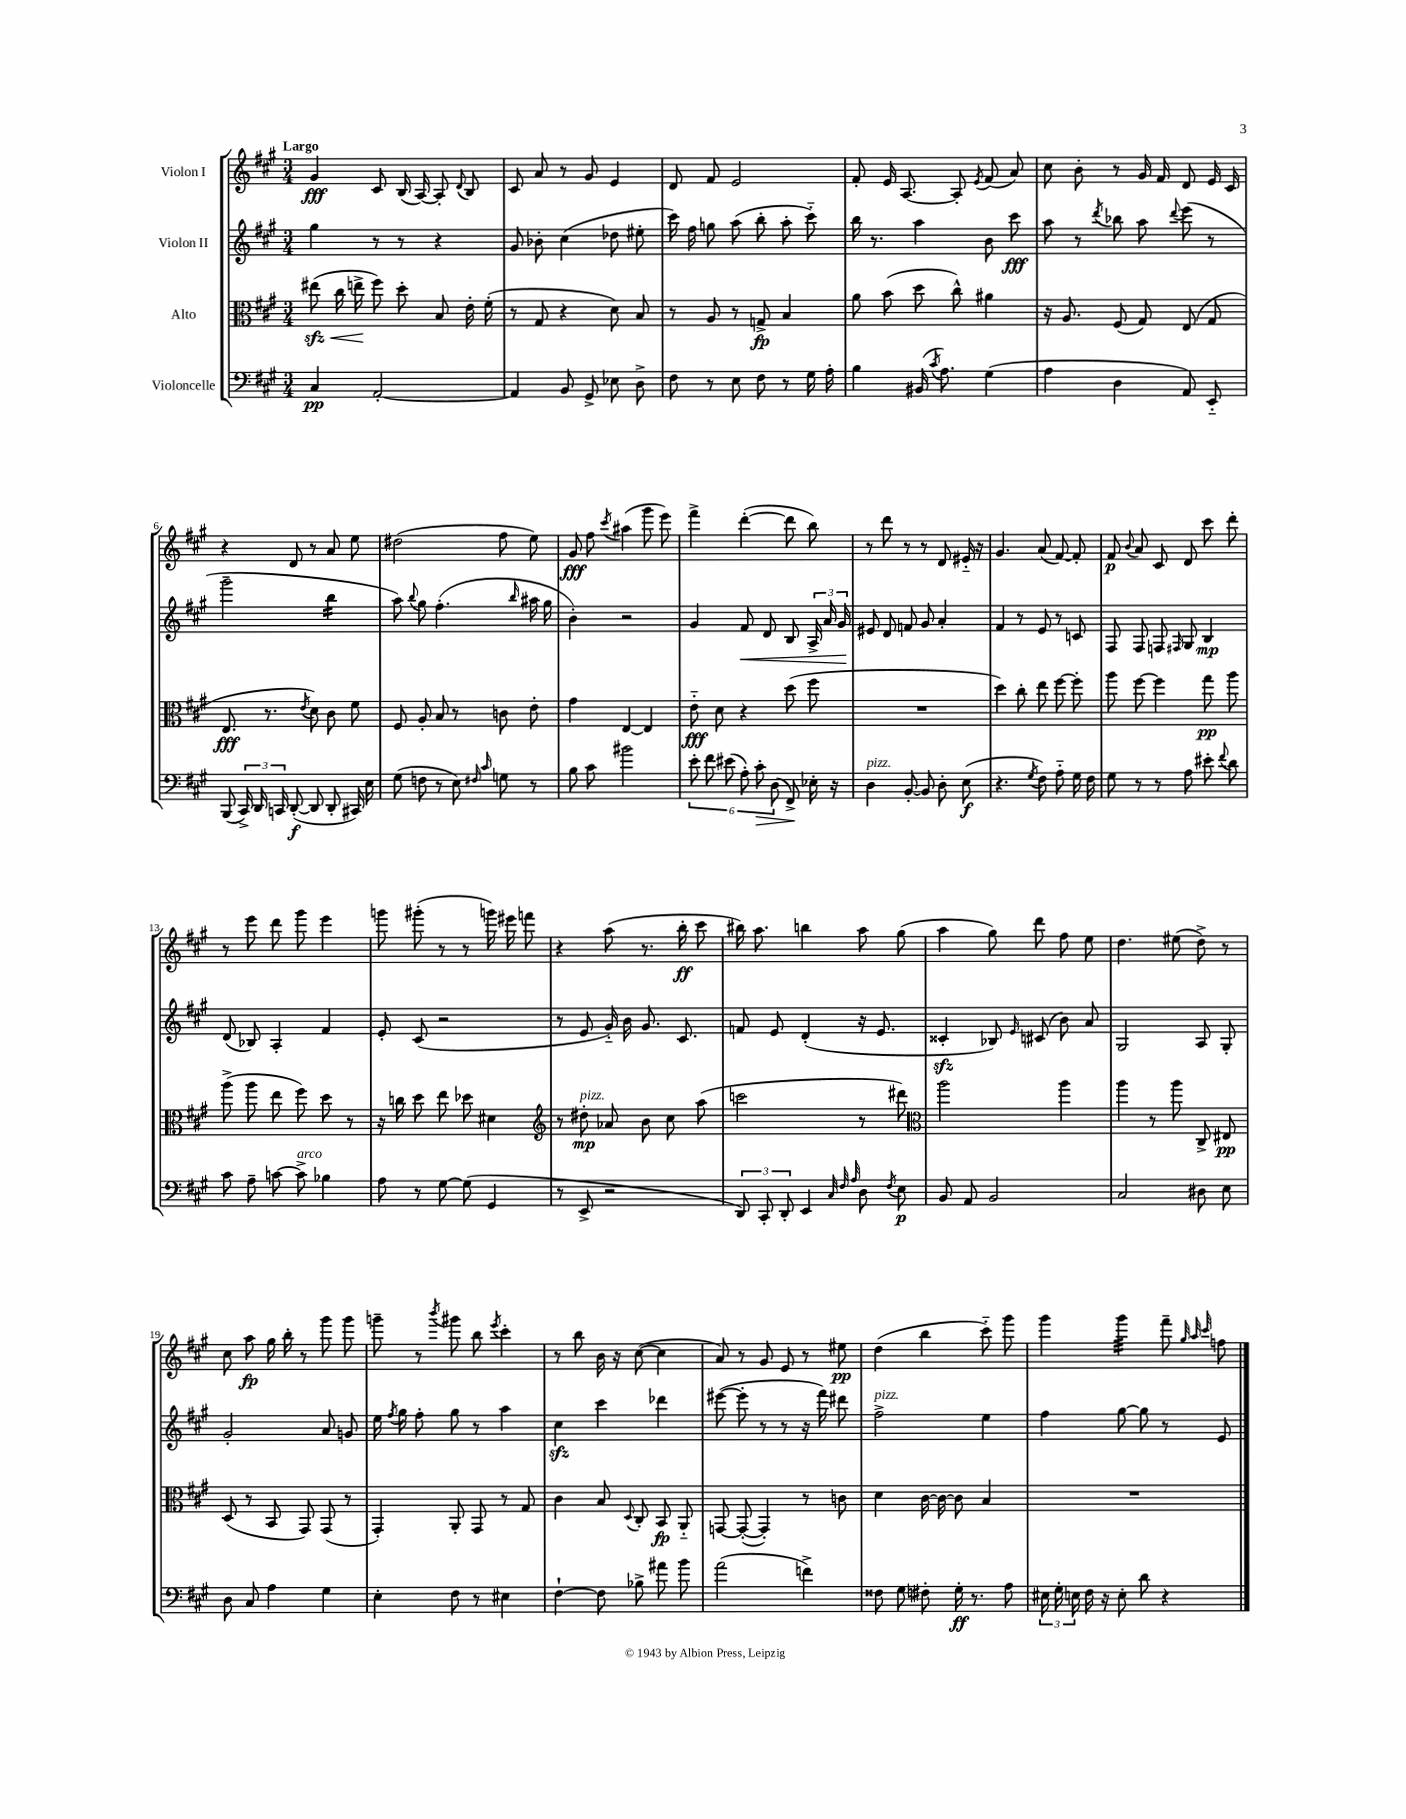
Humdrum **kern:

**kern	**dynam	**kern	**dynam	**kern	**dynam	**kern	**dynam
*part4	*part4	*part3	*part3	*part2	*part2	*part1	*part1
*staff4	*staff4	*staff3	*staff3	*staff2	*staff2	*staff1	*staff1
*I"Violoncelle	*	*I"Alto	*	*I"Violon II	*	*I"Violon I	*
*clefF4	*	*clefC3	*	*clefG2	*	*clefG2	*
*k[f#c#g#]	*	*k[f#c#g#]	*	*k[f#c#g#]	*	*k[f#c#g#]	*
*M3/4	*	*M3/4	*	*M3/4	*	*M3/4	*
=1	=1	=1	=1	=1	=1	=1	=1
!	!	!	!	!	!	!LO:TX:a:B:t=Largo	!
!	!	!	!LO:HP:b	!	!	!	!
4C#/	pp	(8ee#Xzz\	<	4gg#\	.	4g#/	fff
.	.	16cc#\	.	.	.	.	.
.	.	16een^\	.	.	.	.	.
[2AA'/	.	8ff#\)	[	8r	.	8c#/	.
.	.	8dd'\	.	8r	.	(16B/	.
.	.	.	.	.	.	[16A/)	.
.	.	8B/	.	4r	.	8A'/]	.
.	.	.	.	.	.	8qqd/	.
.	.	16e'\	.	.	.	8B/	.
.	.	(16f#'\	.	.	.	.	.
=2	=2	=2	=2	=2	=2	=2	=2
4AA/]	.	8r	.	8g#/	.	8c#/	.
.	.	8G#/	.	8b-X'\	.	8a/	.
8BB/	.	4r	.	(4cc#\	.	8r	.
8GG#^/	.	.	.	.	.	8g#/	.
8E-X\	.	8d\)	.	8dd-X\	.	4e/	.
8D^\	.	8B/	.	8ee#X'\	.	.	.
=3	=3	=3	=3	=3	=3	=3	=3
8F#\	.	8r	.	16ccc#\)	.	8d/	.
.	.	.	.	16ff#\	.	.	.
8r	.	8A/	.	8ggn\	.	8f#/	.
8E\	.	8r	.	(8aa\	.	2e/	.
8F#\	.	8Gn^/	fp	8bb'\	.	.	.
8r	.	4B/	.	8aa'\	.	.	.
16G#\	.	.	.	8ccc#\)	.	.	.
16A'\	.	.	.	.	.	.	.
=4	=4	=4	=4	=4	=4	=4	=4
4B\	.	8a\	.	16bb\	.	8f#'/	.
.	.	.	.	8.r	.	.	.
.	.	(8b\	.	.	.	16e/	.
.	.	.	.	.	.	[8.A/	.
(16BB#X/	.	8dd\	.	4aa\	.	.	.
8qc#/	.	.	.	.	.	.	.
8.A\)	.	.	.	.	.	.	.
.	.	8cc#^^\)	.	.	.	8A'/]	.
.	.	.	.	.	.	8qe/	.
(4G#\	.	4a#X\	.	8b\	.	(8f#/	.
.	.	.	.	8ccc#\	fff	8a/)	.
=5	=5	=5	=5	=5	=5	=5	=5
4A\	.	16r	.	8aa\	.	8cc#\	.
.	.	8.A/	.	.	.	.	.
.	.	.	.	8r	.	8b'\	.
.	.	.	.	8qddd/	.	.	.
4D\	.	(8F#/	.	8bb-X\	.	8r	.
.	.	8G#/)	.	8aa\	.	16g#/	.
.	.	.	.	.	.	16f#/	.
.	.	.	.	8qqddd/	.	.	.
8AA/)	.	(8E/	.	(8eee\	.	8d/	.
8EE/	.	8G#/	.	8r	.	16e/	.
.	.	.	.	.	.	16c#/	.
!!LO:LB:g=z
=6	=6	=6	=6	=6	=6	=6	=6
(8BBB/	.	8.E/	fff	2ggg#~\	.	4r	.
24CC#^/)	.	.	.	.	.	.	.
24DD/	.	.	.	.	.	.	.
.	.	8.r	.	.	.	.	.
24CCn/	.	.	.	.	.	.	.
([8DD'/	f	.	.	.	.	8d/	.
.	.	8qe/	.	.	.	.	.
8DD/]	.	8d\)	.	.	.	8r	.
*	*	*	*	*tremolo	*	*	*
8DD'/	.	8c#\	.	16bb\LL	.	8a/	.
.	.	.	.	16bb\	.	.	.
16CC#X/)	.	8f#\	.	16bb\	.	8ee\	.
16E\	.	.	.	16bb\JJ	.	.	.
*	*	*	*	*Xtremolo	*	*	*
=7	=7	=7	=7	=7	=7	=7	=7
(8G#\	.	8F#/	.	8aa\)	.	(2dd#X\	.
.	.	.	.	8qqbb/	.	.	.
8Fn\	.	8A'/	.	8gg#\	.	.	.
8r	.	8B/	.	(4.ff#'\	.	.	.
8E\)	.	8r	.	.	.	.	.
16qqF#X/	.	.	.	.	.	.	.
16qqc#/	.	.	.	.	.	.	.
8Gn\	.	8cn\	.	.	.	8ff#\	.
.	.	.	.	16qqbb/	.	.	.
8r	.	8e'\	.	16aa#X\	.	8ee\)	.
.	.	.	.	16gg#\	.	.	.
=8	=8	=8	=8	=8	=8	=8	=8
8B\	.	4g#\	.	4b'\)	.	8g#/	fff
8c#\	.	.	.	.	.	8ff#\	.
.	.	.	.	.	.	8qccc#/	.
2b#X\	.	[4E/	.	2r	.	(4aa#X\	.
.	.	4E/]	.	.	.	8ggg#\	.
.	.	.	.	.	.	8eee\)	.
=9	=9	=9	=9	=9	=9	=9	=9
12e'\	.	8e\	fff	4g#/	.	4fff#^\	.
12f#\	.	.	.	.	.	.	.
.	.	8d\	.	.	.	.	.
(12e#X\	.	.	.	.	.	.	.
!	!	!	!	!	!LO:HP:b	!	!
12A'\)	.	4r	.	8f#/	<	([4ddd'\	.
!	!LO:HP:b	!	!	!	!	!	!
12c#'\	>	.	.	.	.	.	.
.	.	.	.	8d/	.	.	.
(12D\	.	.	.	.	.	.	.
8FF#^/)	.	(8dd\	.	8B/	.	8ddd\]	.
16E-X'\	]	8ff#\	.	24A^/	.	8bb\)	.
.	.	.	.	24a/	.	.	.
16r	.	.	.	.	.	.	.
.	.	.	.	24g#/	.	.	.
.	.	.	.	.	[	.	.
=10	=10	=10	=10	=10	=10	=10	=10
!LO:TX:a:i:t=pizz.	!	!	!	!	!	!	!
4D\	.	2.r	.	8e#X/	.	8r	.
.	.	.	.	8d/	.	8ddd\	.
[8BB'/	.	.	.	8fn/	.	8r	.
8BB/]	.	.	.	8g#/	.	8r	.
8D'\	.	.	.	4a'/	.	8d/	.
(8E\	f	.	.	.	.	16e#X/	.
.	.	.	.	.	.	16r	.
=11	=11	=11	=11	=11	=11	=11	=11
4.r	.	4dd\)	.	4f#/	.	4.g#/	.
.	.	8cc#'\	.	8r	.	.	.
8qG#/	.	.	.	.	.	.	.
8F#\)	.	8ee\	.	8e/	.	(8a/	.
8A\	.	[8ff#\	.	8r	.	[8f#/)	.
16G#\	.	8ff#'\]	.	8cn/	.	8f#'/]	.
16F#\	.	.	.	.	.	.	.
=12	=12	=12	=12	=12	=12	=12	=12
8G#\	.	8aa\	.	8F#/	.	8f#/	p
.	.	.	.	.	.	8qqb/	.
8r	.	[8ff#\	.	8F#/	.	8a/	.
8r	.	4ff#\]	.	8Fn/	.	8c#/	.
.	.	.	.	16qqF#X/	.	.	.
8A\	.	.	.	8G#/	.	8d/	.
8e#X'\	.	8gg#\	pp	4B/	mp	8ccc#\	.
8qqf#/	.	.	.	.	.	.	.
8d\	.	8aa\	.	.	.	8ddd'\	.
!!LO:LB:g=z
=13	=13	=13	=13	=13	=13	=13	=13
8c#\	.	(8aa^\	.	(8d/	.	8r	.
8A~\	.	8aa\	.	8B-X/)	.	8eee\	.
[8cn\	.	8ee\	.	4A'/	.	8ddd\	.
!LO:TX:a:i:t=arco	!	!	!	!	!	!	!
8c^\]	.	8ff#\)	.	.	.	8ggg#\	.
4B-X\	.	8dd\	.	4f#/	.	4eee\	.
.	.	8r	.	.	.	.	.
=14	=14	=14	=14	=14	=14	=14	=14
8A\	.	16r	.	8e'/	.	8gggn\	.
.	.	16ccn\	.	.	.	.	.
8r	.	8dd\	.	(8c#/	.	(8ggg#X'\	.
[8G#\	.	8ee\	.	2r	.	8r	.
(8G#\]	.	8dd-X\	.	.	.	8r	.
4GG#/	.	4d#X\	.	.	.	16gggn\)	.
.	.	.	.	.	.	16eee#X\	.
.	.	.	.	.	.	8fffn\	.
=15	=15	=15	=15	=15	=15	=15	=15
*	*	*clefG2	*	*	*	*	*
8r	.	8r	.	8r	.	4r	.
!	!	!LO:TX:a:i:t=pizz.	!	!	!	!	!
8EE^/	.	8dd#X'\	mp	8e/	.	.	.
2r	.	8a-X/	.	16g#/)	.	(8aa\	.
.	.	.	.	16b\	.	.	.
.	.	8b\	.	8.g#/	.	8.r	.
.	.	8cc#\	.	.	.	.	.
.	.	.	.	8.c#/	.	16bb'\	ff
.	.	(8aa\	.	.	.	8ccc#\	.
=16	=16	=16	=16	=16	=16	=16	=16
12DD/)	.	2cccn\	.	8fn/	.	16bb#X\)	.
.	.	.	.	.	.	8.aa\	.
12CC#'/	.	.	.	.	.	.	.
.	.	.	.	8e/	.	.	.
12DD'/	.	.	.	.	.	.	.
4EE/	.	.	.	(4d'/	.	4bbn\	.
32qqC#/	.	.	.	.	.	.	.
32qqF#/	.	.	.	.	.	.	.
32qqA/	.	.	.	.	.	.	.
8D\	.	8r	.	16r	.	8aa\	.
.	.	.	.	8.e/	.	.	.
8qF#/	.	.	.	.	.	.	.
8E\	p	8ddd#X\)	.	.	.	(8gg#\	.
=17	=17	=17	=17	=17	=17	=17	=17
*	*	*clefC3	*	*	*	*	*
8BB/	.	2aa\	.	4c##Xzz'/	.	4aa\	.
8AA/	.	.	.	.	.	.	.
2BB/	.	.	.	8B-X/)	.	8gg#\)	.
.	.	.	.	16qqe/	.	.	.
.	.	.	.	(8c#X/	.	8ddd\	.
.	.	4aa\	.	8b\)	.	8ff#\	.
.	.	.	.	8a/	.	8ee\	.
=18	=18	=18	=18	=18	=18	=18	=18
2C#/	.	4aa\	.	2G#/	.	4.dd\	.
.	.	8r	.	.	.	.	.
.	.	8aa\	.	.	.	(8ee#X\	.
8D#X\	.	8C#^/	.	8A/	.	8dd^\)	.
8E\	.	8E#X/	pp	8G#'/	.	8r	.
!!LO:LB:g=z
=19	=19	=19	=19	=19	=19	=19	=19
8D\	.	(8D/	.	2g#'/	.	8cc#\	.
8C#/	.	8r	.	.	.	8aa\	fp
4A\	.	8BB/	.	.	.	16gg#\	.
.	.	.	.	.	.	16bb'\	.
.	.	8GG#/)	.	.	.	8r	.
4G#\	.	(8GG#/	.	8a/	.	8ggg#\	.
.	.	8r	.	8gn/	.	8ggg#\	.
=20	=20	=20	=20	=20	=20	=20	=20
4E'\	.	4GG#'/)	.	16ee\	.	8gggn~\	.
.	.	.	.	8qff#/	.	.	.
.	.	.	.	16gg#\	.	.	.
.	.	.	.	8ff#'\	.	8r	.
.	.	.	.	.	.	8qbbb/	.
8F#\	.	8AA'/	.	8gg#\	.	8ggg#X\	.
8r	.	8GG#/	.	8r	.	8bb\	.
.	.	.	.	.	.	8qeee/	.
4E#X\	.	8r	.	4aa\	.	4ccc#'\	.
.	.	8G#/	.	.	.	.	.
=21	=21	=21	=21	=21	=21	=21	=21
[4F#`\	.	4c#\	.	4cc#zz\	.	8r	.
.	.	.	.	.	.	8bb\	.
8F#\]	.	8B/	.	4ccc#\	.	16b\	.
.	.	.	.	.	.	16r	.
.	.	8qqD/	.	.	.	.	.
8B-X^\	.	8C#'/	.	.	.	([8cc#\	.
8a#X\	.	8BB/	fp	4ddd-X\	.	4cc#\]	.
8b\	.	8AA/	.	.	.	.	.
=22	=22	=22	=22	=22	=22	=22	=22
(2a\	.	[8GGn/	.	([8eee#X\	.	8a/)	.
.	.	(8GG'/_	.	8eee#'\]	.	8r	.
.	.	4GG'/])	.	8r	.	8g#/	.
.	.	.	.	8r	.	8e/	.
4fn^\)	.	8r	.	16r	.	8r	.
.	.	.	.	16fff#\)	.	.	.
.	.	8cn\	.	8ddd#X\	.	8ee#X\	pp
=23	=23	=23	=23	=23	=23	=23	=23
!	!	!	!	!LO:TX:a:i:t=pizz.	!	!	!
8F##X\	.	4d\	.	2ff#^\	.	(4dd\	.
8G#\	.	.	.	.	.	.	.
8F#X'\	.	[16c#\	.	.	.	4bb\	.
.	.	16c#\_	.	.	.	.	.
16G#'\	ff	8c#\]	.	.	.	.	.
8.r	.	.	.	.	.	.	.
.	.	4B/	.	4ee\	.	8ccc#\)	.
8A\	.	.	.	.	.	8ggg#\	.
=24	=24	=24	=24	=24	=24	=24	=24
24E#X\	.	2.r	.	4ff#\	.	4ggg#\	.
24G#'\	.	.	.	.	.	.	.
24En\	.	.	.	.	.	.	.
16F#\	.	.	.	.	.	.	.
16r	.	.	.	.	.	.	.
*	*	*	*	*	*	*tremolo	*
8E'\	.	.	.	[8gg#\	.	32ggg#\LLL	.
.	.	.	.	.	.	32ggg#\	.
.	.	.	.	.	.	32ggg#\	.
.	.	.	.	.	.	32ggg#\	.
8d\	.	.	.	8gg#\]	.	32ggg#\	.
.	.	.	.	.	.	32ggg#\	.
.	.	.	.	.	.	32ggg#\	.
.	.	.	.	.	.	32ggg#\JJJ	.
*	*	*	*	*	*	*Xtremolo	*
4r	.	.	.	8r	.	8fff#~\	.
.	.	.	.	.	.	32qqgg#/	.
.	.	.	.	.	.	32qqaa/	.
.	.	.	.	.	.	32qqccc#/	.
.	.	.	.	8e/	.	8ffn\	.
==	==	==	==	==	==	==	==
*-	*-	*-	*-	*-	*-	*-	*-
